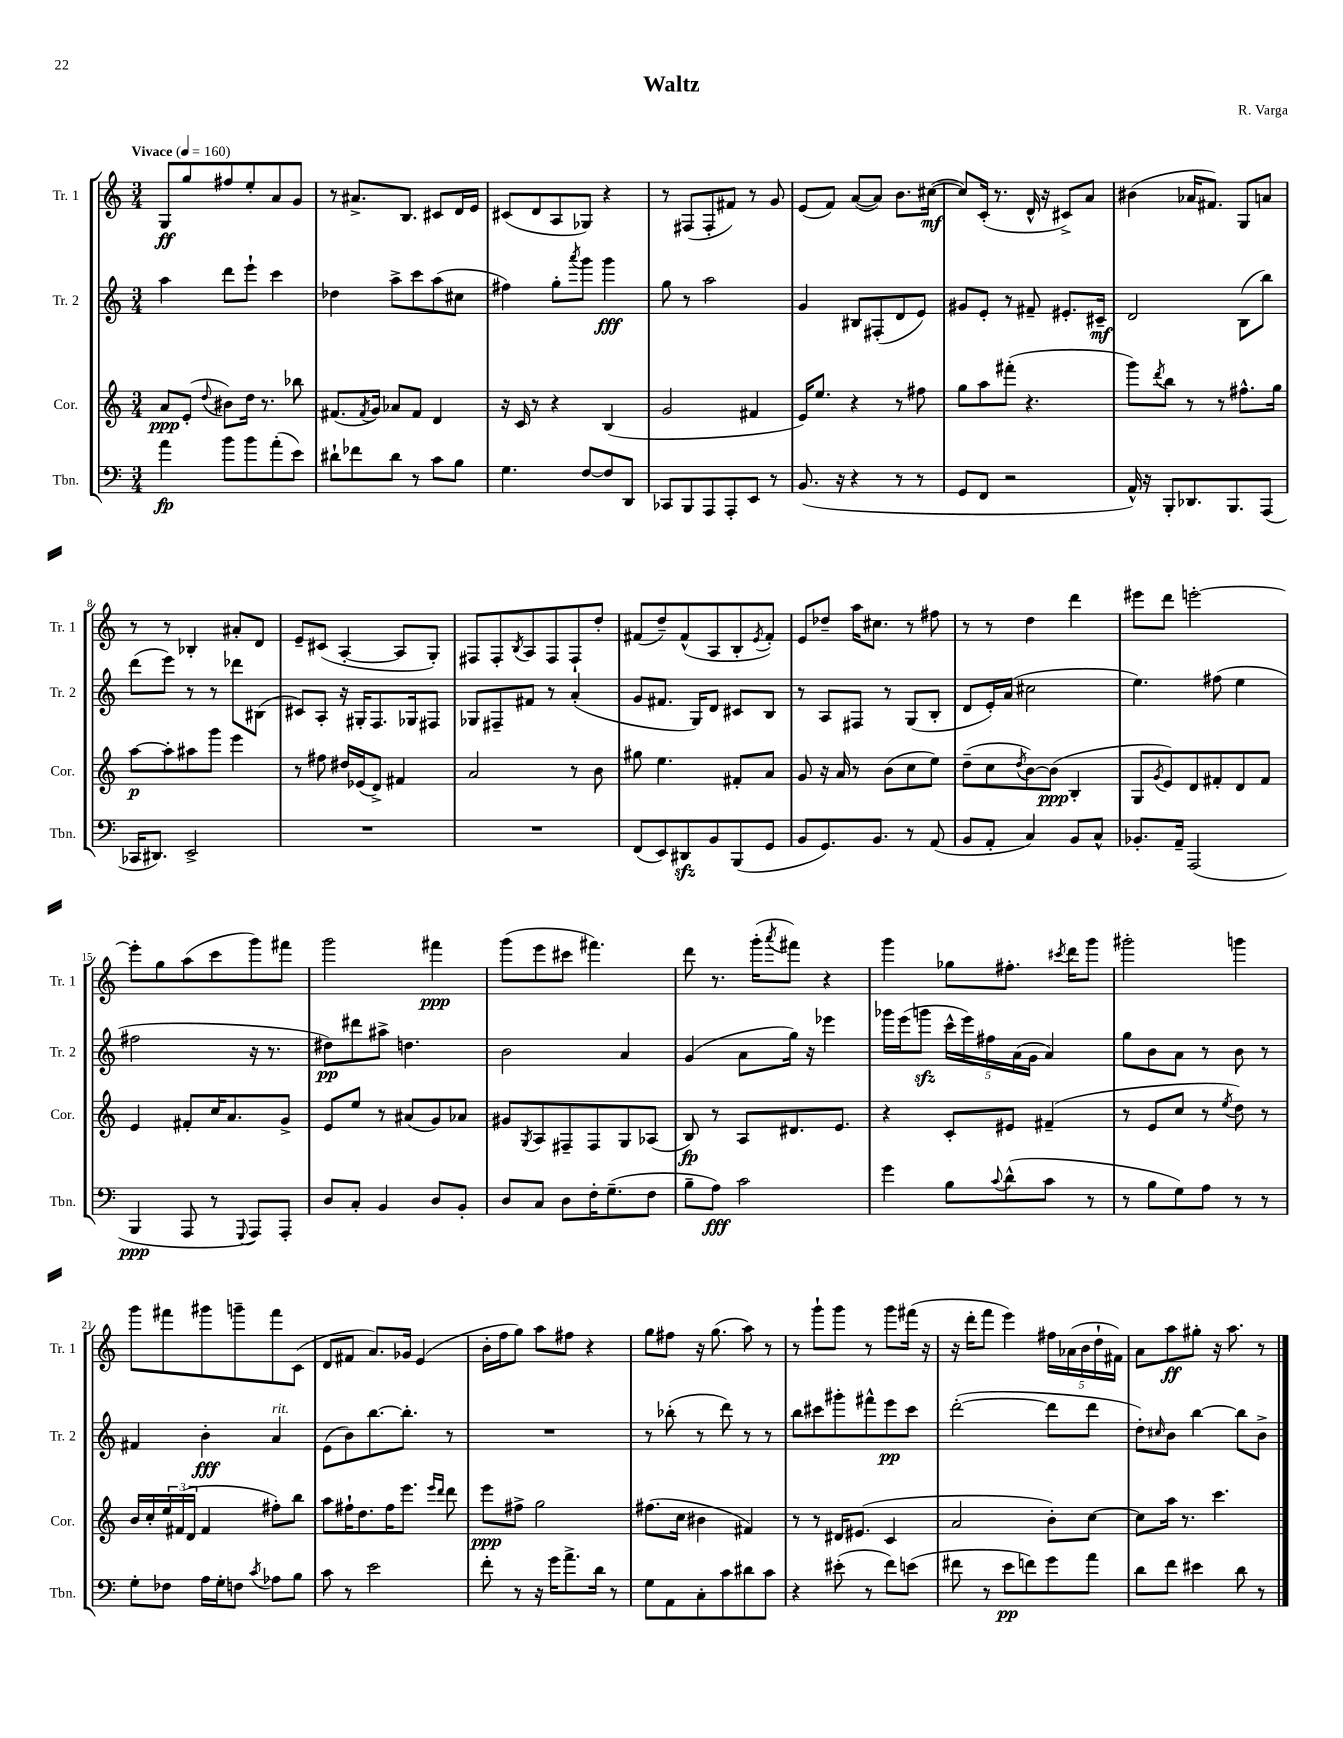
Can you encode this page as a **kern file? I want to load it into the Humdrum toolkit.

**kern	**dynam	**kern	**dynam	**kern	**dynam	**kern	**dynam
*part4	*part4	*part3	*part3	*part2	*part2	*part1	*part1
*staff4	*staff4	*staff3	*staff3	*staff2	*staff2	*staff1	*staff1
*I"Tbn.	*	*I"Cor.	*	*I"Tr. 2	*	*I"Tr. 1	*
*I'Tbn.	*	*I'Cor.	*	*I'Tr. 2	*	*I'Tr. 1	*
*clefF4	*	*clefG2	*	*clefG2	*	*clefG2	*
*k[]	*	*k[]	*	*k[]	*	*k[]	*
*M3/4	*	*M3/4	*	*M3/4	*	*M3/4	*
*MM160	*	*MM160	*	*MM160	*	*MM160	*
=1	=1	=1	=1	=1	=1	=1	=1
!	!	!	!	!	!	!LO:TX:a:B:t=Vivace	!
4a\	fp	8a/L	ppp	4aa\	.	8G/L	ff
.	.	(8e'/J	.	.	.	8gg/	.
.	.	8qqdd/	.	.	.	.	.
8b\L	.	8b#X\L)	.	8ddd\L	.	8ff#X/	.
8b\	.	16dd\Jk	.	8eee`\J	.	8ee'/	.
.	.	8.r	.	.	.	.	.
(8a'\	.	.	.	4ccc\	.	8a/	.
8e\J)	.	8bb-X\	.	.	.	8g/J	.
=2	=2	=2	=2	=2	=2	=2	=2
8d#X`\L	.	(8.f#X/L	.	4dd-X\	.	8r	.
8f-X\	.	.	.	.	.	8.a#X^/L	.
.	.	8qf#/	.	.	.	.	.
.	.	16g/Jk)	.	.	.	.	.
8d#\J	.	8a-X/L	.	8aa^\L	.	.	.
.	.	.	.	.	.	8.B/J	.
8r	.	8f#/J	.	8ccc\	.	.	.
8c\L	.	4d/	.	(8aa\	.	8c#X/L	.
8B\J	.	.	.	8cc#X\J	.	16d/L	.
.	.	.	.	.	.	16e/JJ	.
=3	=3	=3	=3	=3	=3	=3	=3
4.G\	.	16r	.	4ff#X\)	.	(8c#X/L	.
.	.	16c/	.	.	.	.	.
.	.	8r	.	.	.	8d/	.
.	.	4r	.	8gg'\L	.	8A/	.
.	.	.	.	8qaaa/	.	.	.
[8F/L	.	.	.	8ggg\J	.	8G-X/J)	.
8F/]	.	(4B/	.	4ggg\	fff	4r	.
8DD/J	.	.	.	.	.	.	.
=4	=4	=4	=4	=4	=4	=4	=4
8CC-X/L	.	2g/	.	8gg\	.	8r	.
8BBB/	.	.	.	8r	.	(8F#X/L	.
8AAA/	.	.	.	2aa\	.	8F#'/	.
8AAA'/	.	.	.	.	.	8f#X/J)	.
8EE/J	.	4f#X/	.	.	.	8r	.
8r	.	.	.	.	.	8g/	.
=5	=5	=5	=5	=5	=5	=5	=5
(8.BB/	.	16e/KL)	.	4g/	.	(8e/L	.
.	.	8.ee/J	.	.	.	.	.
.	.	.	.	.	.	8f/J)	.
16r	.	.	.	.	.	.	.
4r	.	4r	.	8B#X/L	.	([8a/L	.
.	.	.	.	(8F#X'/	.	8a/J])	.
8r	.	8r	.	8d/	.	8.b\L	.
8r	.	8ff#X\	.	8e/J)	.	.	.
.	.	.	.	.	.	([16cc#X\Jk	mf
=6	=6	=6	=6	=6	=6	=6	=6
8GG/L	.	8gg\L	.	8g#X/L	.	8cc#/L])	.
8FF/J	.	8aa\	.	8e'/J	.	(16c'/Jk	.
.	.	.	.	.	.	8.r	.
2r	.	(8fff#X'\J	.	8r	.	.	.
.	.	4.r	.	8f#X~/	.	16d^^/	.
.	.	.	.	.	.	16r	.
.	.	.	.	8.e#X'/L	.	8c#X^/L)	.
.	.	.	.	.	.	8a/J	.
.	.	.	.	16c#X~/Jk	mf	.	.
=7	=7	=7	=7	=7	=7	=7	=7
16AA^^/)	.	8ggg\L)	.	2d/	.	(4b#X\	.
16r	.	.	.	.	.	.	.
.	.	8qddd/	.	.	.	.	.
8BBB'/L	.	8bb\J	.	.	.	.	.
8.DD-X/	.	8r	.	.	.	16a-X/KL	.
.	.	.	.	.	.	8.f#X/J)	.
.	.	8r	.	.	.	.	.
8.BBB/	.	.	.	.	.	.	.
.	.	8.ff#X^^\L	.	(8B\L	.	8G/L	.
(8AAA/J	.	.	.	8bb\J)	.	8an/J	.
.	.	16gg\Jk	.	.	.	.	.
!!LO:LB:g=z
=8	=8	=8	=8	=8	=8	=8	=8
16CC-X/KL	.	[8aa\L	p	(8ddd\L	.	8r	.
8.DD#X/J)	.	.	.	.	.	.	.
.	.	8aa'\]	.	8eee\J)	.	8r	.
2EE^/	.	8aa#X\	.	8r	.	4B-X'/	.
.	.	8ggg\J	.	8r	.	.	.
.	.	4eee\	.	8ddd-X\L	.	8a#X'/L	.
.	.	.	.	(8B#X\J	.	8d/J	.
=9	=9	=9	=9	=9	=9	=9	=9
2.r	.	8r	.	8c#X/L)	.	8e~/L	.
.	.	8ff#X\	.	8A'/J	.	(8c#X/J	.
.	.	16dd#X/LL	.	16r	.	[4A'/	.
.	.	(16e-X/J	.	16G#X'/KL	.	.	.
.	.	8d^/J)	.	8.F/	.	.	.
.	.	4f#X/	.	.	.	8A/L]	.
.	.	.	.	16G-X/k	.	.	.
.	.	.	.	8F#X/J	.	8G'/J)	.
=10	=10	=10	=10	=10	=10	=10	=10
2.r	.	2a/	.	8G-X/L	.	8F#X/L	.
.	.	.	.	8F#X~/	.	8F#'/	.
.	.	.	.	.	.	8qB/	.
.	.	.	.	8f#X/J	.	8A/	.
.	.	.	.	8r	.	8F#/	.
.	.	8r	.	(4a'/	.	8F#`/	.
.	.	8b\	.	.	.	8dd'/J	.
=11	=11	=11	=11	=11	=11	=11	=11
(8FF/L	.	8gg#X\	.	8g/L	.	(8f#X/L	.
8EE/)	.	4.ee\	.	8.f#X/J	.	8dd~/)	.
8DD#Xzz/	.	.	.	.	.	(8f#^^/	.
.	.	.	.	16G/KL)	.	.	.
8BB/	.	.	.	8d/J	.	8A/	.
(8BBB/	.	8f#X'/L	.	8c#X/L	.	8B'/	.
.	.	.	.	.	.	8qe/	.
8GG/J	.	8a/J	.	8B/J	.	8f#'/J)	.
=12	=12	=12	=12	=12	=12	=12	=12
8BB/L	.	8g/	.	8r	.	8e/L	.
8.GG/)	.	16r	.	8A/L	.	8dd-X~/J	.
.	.	16a/	.	.	.	.	.
.	.	8r	.	8F#X/J	.	16aa\KL	.
8.BB/J	.	.	.	.	.	8.cc#X\J	.
.	.	(8b\L	.	8r	.	.	.
8r	.	8cc\	.	(8G/L	.	8r	.
(8AA/	.	8ee\J)	.	8B'/J	.	8ff#X\	.
=13	=13	=13	=13	=13	=13	=13	=13
8BB/L	.	(8dd~\L	.	8d/L	.	8r	.
8AA'/J	.	8cc\	.	16e'/L)	.	8r	.
.	.	.	.	(16a/JJ	.	.	.
.	.	8qdd/	.	.	.	.	.
4C/)	.	[8b\)	.	2cc#X\	.	4dd\	.
.	.	(8b\J]	ppp	.	.	.	.
8BB/L	.	4B'/	.	.	.	4ddd\	.
8C^^/J	.	.	.	.	.	.	.
=14	=14	=14	=14	=14	=14	=14	=14
8.BB-X'/L	.	8G/L	.	4.ee\)	.	8eee#X\L	.
.	.	8qg/	.	.	.	.	.
.	.	8e/)	.	.	.	8ddd\J	.
16AA~/Jk	.	.	.	.	.	.	.
(2AAA/	.	8d/	.	.	.	[2eeen'\	.
.	.	8f#X'/	.	(8ff#X\	.	.	.
.	.	8d/	.	4ee\	.	.	.
.	.	8f#/J	.	.	.	.	.
!!LO:LB:g=z
=15	=15	=15	=15	=15	=15	=15	=15
4BBB/	ppp	4e/	.	2ff#X\	.	8eee'\L]	.
.	.	.	.	.	.	8gg\	.
8AAA/	.	8f#X'/L	.	.	.	(8aa\	.
8r	.	16cc/K	.	.	.	8ccc\	.
.	.	8.a/	.	.	.	.	.
8qqGGG/	.	.	.	.	.	.	.
8AAA/L)	.	.	.	16r	.	8ggg\)	.
.	.	.	.	8.r	.	.	.
8AAA'/J	.	8g^/J	.	.	.	8fff#X\J	.
=16	=16	=16	=16	=16	=16	=16	=16
8D/L	.	8e/L	.	8dd#X\L)	pp	2ggg\	.
8C'/J	.	8ee/J	.	8ddd#X\	.	.	.
4BB/	.	8r	.	8aa#X^\J	.	.	.
.	.	(8a#X/L	.	4.ddn\	.	.	.
8D/L	.	8g/)	.	.	.	4fff#X\	ppp
8BB'/J	.	8a-X/J	.	.	.	.	.
=17	=17	=17	=17	=17	=17	=17	=17
8D/L	.	8g#X/L	.	2b\	.	(8ggg\L	.
.	.	8qG/	.	.	.	.	.
8C/J	.	8A/	.	.	.	8eee\	.
8D\L	.	8F#X~/	.	.	.	8ccc#X\J	.
16F'\K	.	8F#/	.	.	.	4.fff#X\)	.
(8.G~\	.	.	.	.	.	.	.
.	.	8G/	.	4a/	.	.	.
8F\J	.	(8A-X/J	.	.	.	.	.
=18	=18	=18	=18	=18	=18	=18	=18
8B~\L	.	8B/)	fp	(4g/	.	8ddd\	.
8A\J)	fff	8r	.	.	.	8.r	.
2c\	.	8A/L	.	8a\L	.	.	.
.	.	.	.	.	.	(16ggg'\KL	.
.	.	.	.	.	.	8qaaa/	.
.	.	8.d#X/	.	16gg\Jk)	.	8fff#X\J)	.
.	.	.	.	16r	.	.	.
.	.	.	.	4eee-X\	.	4r	.
.	.	8.e/J	.	.	.	.	.
=19	=19	=19	=19	=19	=19	=19	=19
4g\	.	4r	.	16ggg-X\LL	.	4ggg\	.
.	.	.	.	(16eee\J	.	.	.
.	.	.	.	8gggnzz\J	.	.	.
8B\L	.	8c'/L	.	20ccc^^\LL	.	8gg-X\L	.
.	.	.	.	20eee\)	.	.	.
.	.	.	.	20ff#X\	.	.	.
8qqc/	.	.	.	.	.	.	.
(8d^^\	.	8e#X/J	.	.	.	8.ff#X'\J	.
.	.	.	.	(20a\	.	.	.
.	.	.	.	20g\JJ	.	.	.
8c\J	.	(4f#X~/	.	4a/)	.	.	.
.	.	.	.	.	.	8qccc#X/	.
.	.	.	.	.	.	16ddd\KL	.
8r	.	.	.	.	.	8ggg\J	.
=20	=20	=20	=20	=20	=20	=20	=20
8r	.	8r	.	8gg\L	.	2ggg#X'\	.
8B\L	.	8e/L	.	8b\	.	.	.
8G\)	.	8cc/J	.	8a\J	.	.	.
8A\J	.	8r	.	8r	.	.	.
.	.	8qee/	.	.	.	.	.
8r	.	8dd\)	.	8b\	.	4gggn\	.
8r	.	8r	.	8r	.	.	.
!!LO:LB:g=z
=21	=21	=21	=21	=21	=21	=21	=21
8G'\L	.	16b/LL	.	4f#X/	.	8ggg\L	.
.	.	16cc'/	.	.	.	.	.
8F-X\J	.	24ee/	.	.	.	8fff#X\	.
.	.	(24f#X/	.	.	.	.	.
.	.	24d/JJ	.	.	.	.	.
16A\LL	.	4f#/	.	4b'\	fff	8ggg#X\	.
16G'\J	.	.	.	.	.	.	.
8Fn\J	.	.	.	.	.	8gggn~\	.
8qc/	.	.	.	.	.	.	.
!	!	!	!	!LO:TX:a:i:t=rit.	!	!	!
8A-X\L	.	8ff#X'\L)	.	4a/	.	8fff#\	.
8B\J	.	8bb\J	.	.	.	(8c\J	.
=22	=22	=22	=22	=22	=22	=22	=22
8c\	.	8aa\L	.	(8e\L	.	8d/L	.
8r	.	16ff#X`\K	.	8b\)	.	8f#X/J	.
.	.	8.dd\	.	.	.	.	.
2e\	.	.	.	[8.bb\	.	8.a/L)	.
.	.	16ff#\K	.	.	.	.	.
.	.	8.eee\J	.	8.bb'\J]	.	16g-X/Jk	.
.	.	.	.	.	.	(4e/	.
.	.	16qqeee/LL	.	.	.	.	.
.	.	16qqddd/JJ	.	.	.	.	.
.	.	8ddd\	.	8r	.	.	.
=23	=23	=23	=23	=23	=23	=23	=23
8f'\	.	8eee\L	ppp	2.r	.	16b'\LL	.
.	.	.	.	.	.	16ff\J	.
8r	.	8ff#X^\J	.	.	.	8gg\J)	.
16r	.	2gg\	.	.	.	8aa\L	.
16g\KL	.	.	.	.	.	.	.
8.a^\	.	.	.	.	.	8ff#X\J	.
.	.	.	.	.	.	4r	.
16d\Jk	.	.	.	.	.	.	.
8r	.	.	.	.	.	.	.
=24	=24	=24	=24	=24	=24	=24	=24
8G\L	.	(8.ff#X\L	.	8r	.	8gg\L	.
8AA\	.	.	.	(8bb-X'\	.	8ff#X\J	.
.	.	16cc\Jk	.	.	.	.	.
8C'\	.	4b#X\	.	8r	.	16r	.
.	.	.	.	.	.	(8.gg\	.
8c\	.	.	.	8ddd\)	.	.	.
8d#X\	.	4f#X/)	.	8r	.	8aa\)	.
8c\J	.	.	.	8r	.	8r	.
=25	=25	=25	=25	=25	=25	=25	=25
4r	.	8r	.	8bb\L	.	8r	.
.	.	8r	.	8ccc#X\	.	8ggg`\L	.
(8e#X'\	.	16d#X/KL	.	8ggg#X'\	.	8ggg\J	.
.	.	(8.e#X/J	.	.	.	.	.
8r	.	.	.	8fff#X^^\	.	8r	.
8f\L)	.	4c/	.	8eee\	pp	8ggg\L	.
(8en\J	.	.	.	8ccc#\J	.	(16fff#X\Jk	.
.	.	.	.	.	.	16r	.
=26	=26	=26	=26	=26	=26	=26	=26
8f#X\	.	2a/	.	([2ddd'\	.	16r	.
.	.	.	.	.	.	16ddd'\KL	.
8r	.	.	.	.	.	8fff\J	.
8e\L	pp	.	.	.	.	4eee\)	.
8fn\)	.	.	.	.	.	.	.
8g\	.	8b'\L)	.	8ddd\L]	.	20ff#X\LL	.
.	.	.	.	.	.	(20a-X\	.
.	.	.	.	.	.	20b\	.
8a\J	.	[8cc\J	.	8ddd\J	.	.	.
.	.	.	.	.	.	20dd`\	.
.	.	.	.	.	.	20f#X\JJ)	.
=27	=27	=27	=27	=27	=27	=27	=27
8d\L	.	8cc\L]	.	8dd'\L)	.	8a\L	.
.	.	.	.	16qqcc#X/	.	.	.
8f\J	.	16aa\Jk	.	8b\J	.	8aa\	ff
.	.	8.r	.	.	.	.	.
4e#X\	.	.	.	[4bb\	.	8gg#X'\J	.
.	.	4.ccc\	.	.	.	16r	.
.	.	.	.	.	.	8.aa\	.
8d\	.	.	.	8bb\L]	.	.	.
8r	.	.	.	8b^\J	.	8r	.
==	==	==	==	==	==	==	==
*-	*-	*-	*-	*-	*-	*-	*-
